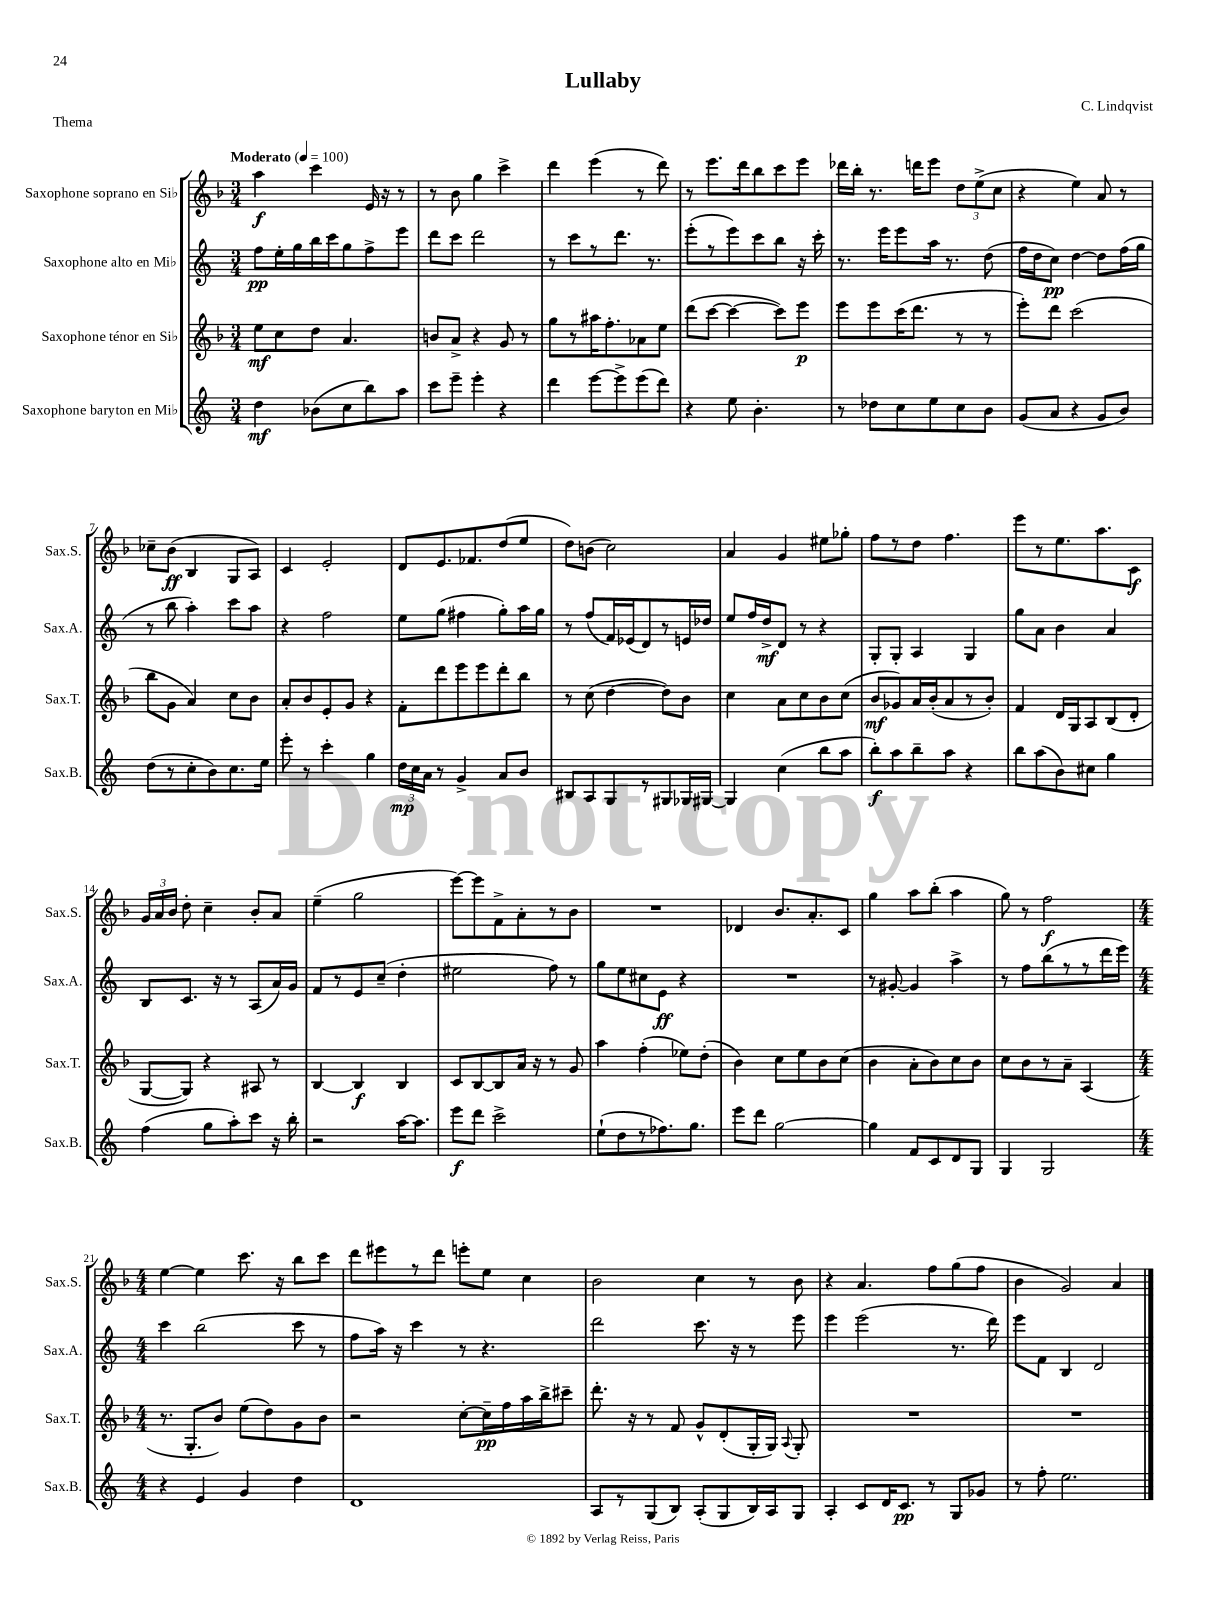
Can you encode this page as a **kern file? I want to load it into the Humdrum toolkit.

**kern	**kern	**kern	**kern
*staff4	*staff3	*staff2	*staff1
*clefG2	*clefG2	*clefG2	*clefG2
*k[]	*k[b-]	*k[]	*k[b-]
*M3/4	*M3/4	*M3/4	*M3/4
*MM100	*MM100	*MM100	*MM100
4dd\	8ee\L	8ff\L	4aa\
.	8cc\	16ee'\L	.
.	.	16gg\	.
(8b-\L	8dd\J	16bb\	4ccc\
.	.	16ccc\J	.
8cc\	4.a/	8gg\	.
8bb\)	.	8ff^\	16e/
.	.	.	16r
8aa\J	.	8eee\J	8r
=	=	=	=
8ccc\L	8b/L	8ddd\L	8r
8eee~\J	8a^/J	8ccc\J	8b-\
4eee'\	4r	2ddd\	4gg\
4r	8g/	.	4ccc^\
.	8r	.	.
=	=	=	=
4ddd\	8gg\L	8r	4ddd\
.	8r	8ccc\L	.
[8eee\L	16aa#\K	8r	(4eee\
.	8.ff'\	.	.
8eee^\]	.	8.ddd\J	.
(8eee\	8a-\	.	8r
.	.	8.r	.
8ddd\J)	8ee\J	.	8ddd\)
=	=	=	=
4r	(8ddd\L	(8eee'\L	8r
.	[8ccc\J	8r	8.eee\L
8ee\	4ccc\_	8eee\)	.
.	.	.	16ddd\k
4.b'\	.	8ccc\	8bb-\
.	8ccc\]L)	8bb\J	8ccc\
.	8eee\J	16r	8eee\J
.	.	16ccc'\	.
=	=	=	=
8r	8eee\L	8.r	16ddd-\LL
.	.	.	16bb-'\JJ
8dd-\L	8eee\	.	8.r
.	.	16eee\LK	.
8cc\	(16ccc\K	8eee\	.
.	8.ddd\J	.	16ddd\LK
8ee\	.	16aa\Jk	8eee\J
.	.	8.r	.
8cc\	8r	.	12dd\L
.	.	.	(12ee^\
8b\J	8r	(8dd\	.
.	.	.	12cc\J
=	=	=	=
(8g/L	8eee'\L)	16ff\LL	4r
.	.	16dd\J	.
8a/J	8ddd\J	8cc\J)	.
4r	(2ccc\	[4dd\	4ee\)
8g/L	.	8dd\]L	8a/
8b/J)	.	(16ff\L	8r
.	.	16gg\JJ	.
=	=	=	=
(8dd\L	8bb-\L	8r	8cc-~\L
8r	8g\J	8bb\	(8b-\J
8cc'\	4a/)	4aa'\)	4B-/
8b\)	.	.	.
8.cc\	8cc\L	8ccc\L	8G/L
.	8b-\J	8aa\J	8A/J)
16ee\Jk	.	.	.
=	=	=	=
8eee'\	8a'/L	4r	4c/
8r	8b-/	.	.
4ccc'\	8e'/	2ff\	2e'/
.	8g/J	.	.
4gg\	4r	.	.
=	=	=	=
24dd\LL	8f'\L	8ee\L	8d/L
24cc\	.	.	.
24a\JJ	.	.	.
8r	8ddd\	(8gg\J	8.e/
4g^/	8eee\	4ff#\	.
.	.	.	8.f-/
.	8eee\	.	.
8a/L	8ddd'\	8gg'\L)	(8dd/
8b/J	8bb-\J	16aa\L	8ee/J
.	.	16gg\JJ	.
=	=	=	=
8B#/L	8r	8r	8dd\L)
8A/	(8cc\	(8ff/L	(8b\J
8G/	[4dd\	16f/L)	2cc\)
.	.	(16e-/J	.
8r	.	8d/)	.
8G#/	8dd\]L)	8r	.
16G-/L	8b-\J	16e/L	.
[16G#/JJ	.	16dd-/JJ	.
=	=	=	=
4G#/]	4cc\	8ee/L	4a/
.	.	16ff/L	.
.	.	16dd^/J	.
(4cc\	8a\L	8d/J	4g/
.	8cc\	8r	.
8bb\L	8b-\	4r	8ee#\L
8aa\J	(8cc\J	.	8gg-'\J
=	=	=	=
8bb'\L)	8b-/L	8G'/L	8ff\L
8aa\	8g-/)	8G'/J	8r
8bb~\	16a/L	4A/	8dd\J
.	(16b-'/J	.	.
8aa\J	8a/	.	4.ff\
4r	8r	4G/	.
.	8b-'/J)	.	.
=	=	=	=
8bb\L	4f/	8gg\L	8eee\L
(8aa\	.	8a\J	8r
8b\)	16d/LL	4b\	8.ee\
.	16G/J	.	.
8cc#\J	8A/	.	.
.	.	.	8.aa\
4gg\	(8B-/	4a/	.
.	8d'/J	.	8c\J
=	=	=	=
(4ff\	[8G/L	8B/L	24g/LL
.	.	.	24a/
.	.	.	24b-/JJ
.	8G/]J)	8.c/J	8dd'\
8gg\L	4r	.	4cc~\
.	.	16r	.
8aa'\)	.	8r	.
8ccc\J	8A#/	(8A/L	8b-'/L
16r	8r	16a/L)	8a/J
16bb'\	.	16g/JJ	.
=	=	=	=
2r	[4B-/	8f/L	(4ee~\
.	.	8r	.
.	4B-/]	8e/	2gg\
.	.	(8cc~/J	.
[16aa\LK	4B-/	4dd'\	.
8.aa\]J	.	.	.
=	=	=	=
8eee\L	8c/L	2ee#\	[8eee\L)
8ddd\J	[8B-/	.	8eee\]
2ccc^\	8B-/]	.	8f^\
.	16a/Jk	.	8a'\
.	16r	.	.
.	8r	8ff\)	8r
.	8g/	8r	8b-\J
=	=	=	=
(8ee`\L	4aa\	8gg\L	2.r
8dd\	.	8ee\	.
8r	(4ff'\	8cc#\	.
8.ff-\)	.	8e\J	.
.	8ee-\L)	4r	.
8.gg\J	.	.	.
.	(8dd'\J	.	.
=	=	=	=
8eee\L	4b-\)	2.r	4d-/
8ddd\J	.	.	.
[2gg\	8cc\L	.	8.b-/L
.	8ee\	.	.
.	.	.	8.a'/
.	8b-\	.	.
.	(8cc\J	.	8c/J
=	=	=	=
4gg\]	4b-\	8r	4gg\
.	.	[8g#'/	.
8f/L	8a'\L	4g#/]	8aa\L
8c/	8b-\)	.	(8bb-'\J
8d/	8cc\	4aa^\	4aa\
8G/J	8b-\J	.	.
=	=	=	=
4G/	8cc\L	8r	8gg\)
.	8b-\	8ff\L	8r
2G/	8r	(8bb\	2ff\
.	8a~\J	8r	.
.	(4A/	8r	.
.	.	16ddd\L	.
.	.	16eee\JJ)	.
=	=	=	=
*M4/4	*M4/4	*M4/4	*M4/4
4r	8.r	4ccc\	[4ee\
.	8.G'/L	.	.
4e/	.	(2bb\	4ee\]
.	8b-/J)	.	.
4g/	(8ee\L	.	8.ccc\
.	8dd\)	.	.
.	.	.	16r
4dd\	8g\	8ccc\	8bb-\L
.	8b-\J	8r	8ccc\J
=	=	=	=
1d	2r	8ff\L	8ddd\L
.	.	16aa\Jk)	8eee#\
.	.	16r	.
.	.	4ccc\	8r
.	.	.	8ddd\J
.	[8cc'\L	8r	8eee'\L
.	16cc~\]L	4.r	8ee\J
.	16ff\	.	.
.	16aa\	.	4cc\
.	16bb-^\J	.	.
.	8ccc#~\J	.	.
=	=	=	=
8A/L	8.ddd'\	2ddd\	2b-\
8r	.	.	.
.	16r	.	.
(8G/	8r	.	.
8B/J)	8f/	.	.
(8A'/L	8g^^/L	8.ccc\	4cc\
8G/	(8d'/	.	.
.	.	16r	.
16B/L)	16G'/L	8r	8r
16A/J	16G/JJ)	.	.
.	8qqA/	.	.
8G/J	8G'/	8eee\	8b-\
=	=	=	=
4A'/	1r	4eee\	4r
8c/L	.	(2eee\	4.a/
16d/K	.	.	.
8.c/J	.	.	.
8r	.	.	8ff\L
8G/L	.	8.r	(8gg\
8g-/J	.	.	8ff\J
.	.	16ddd\)	.
=	=	=	=
8r	1r	8eee\L	4b-\
8ff'\	.	8f\J	.
2.ee\	.	4B/	2g/)
.	.	2d/	.
.	.	.	4a/
==	==	==	==
*-	*-	*-	*-
